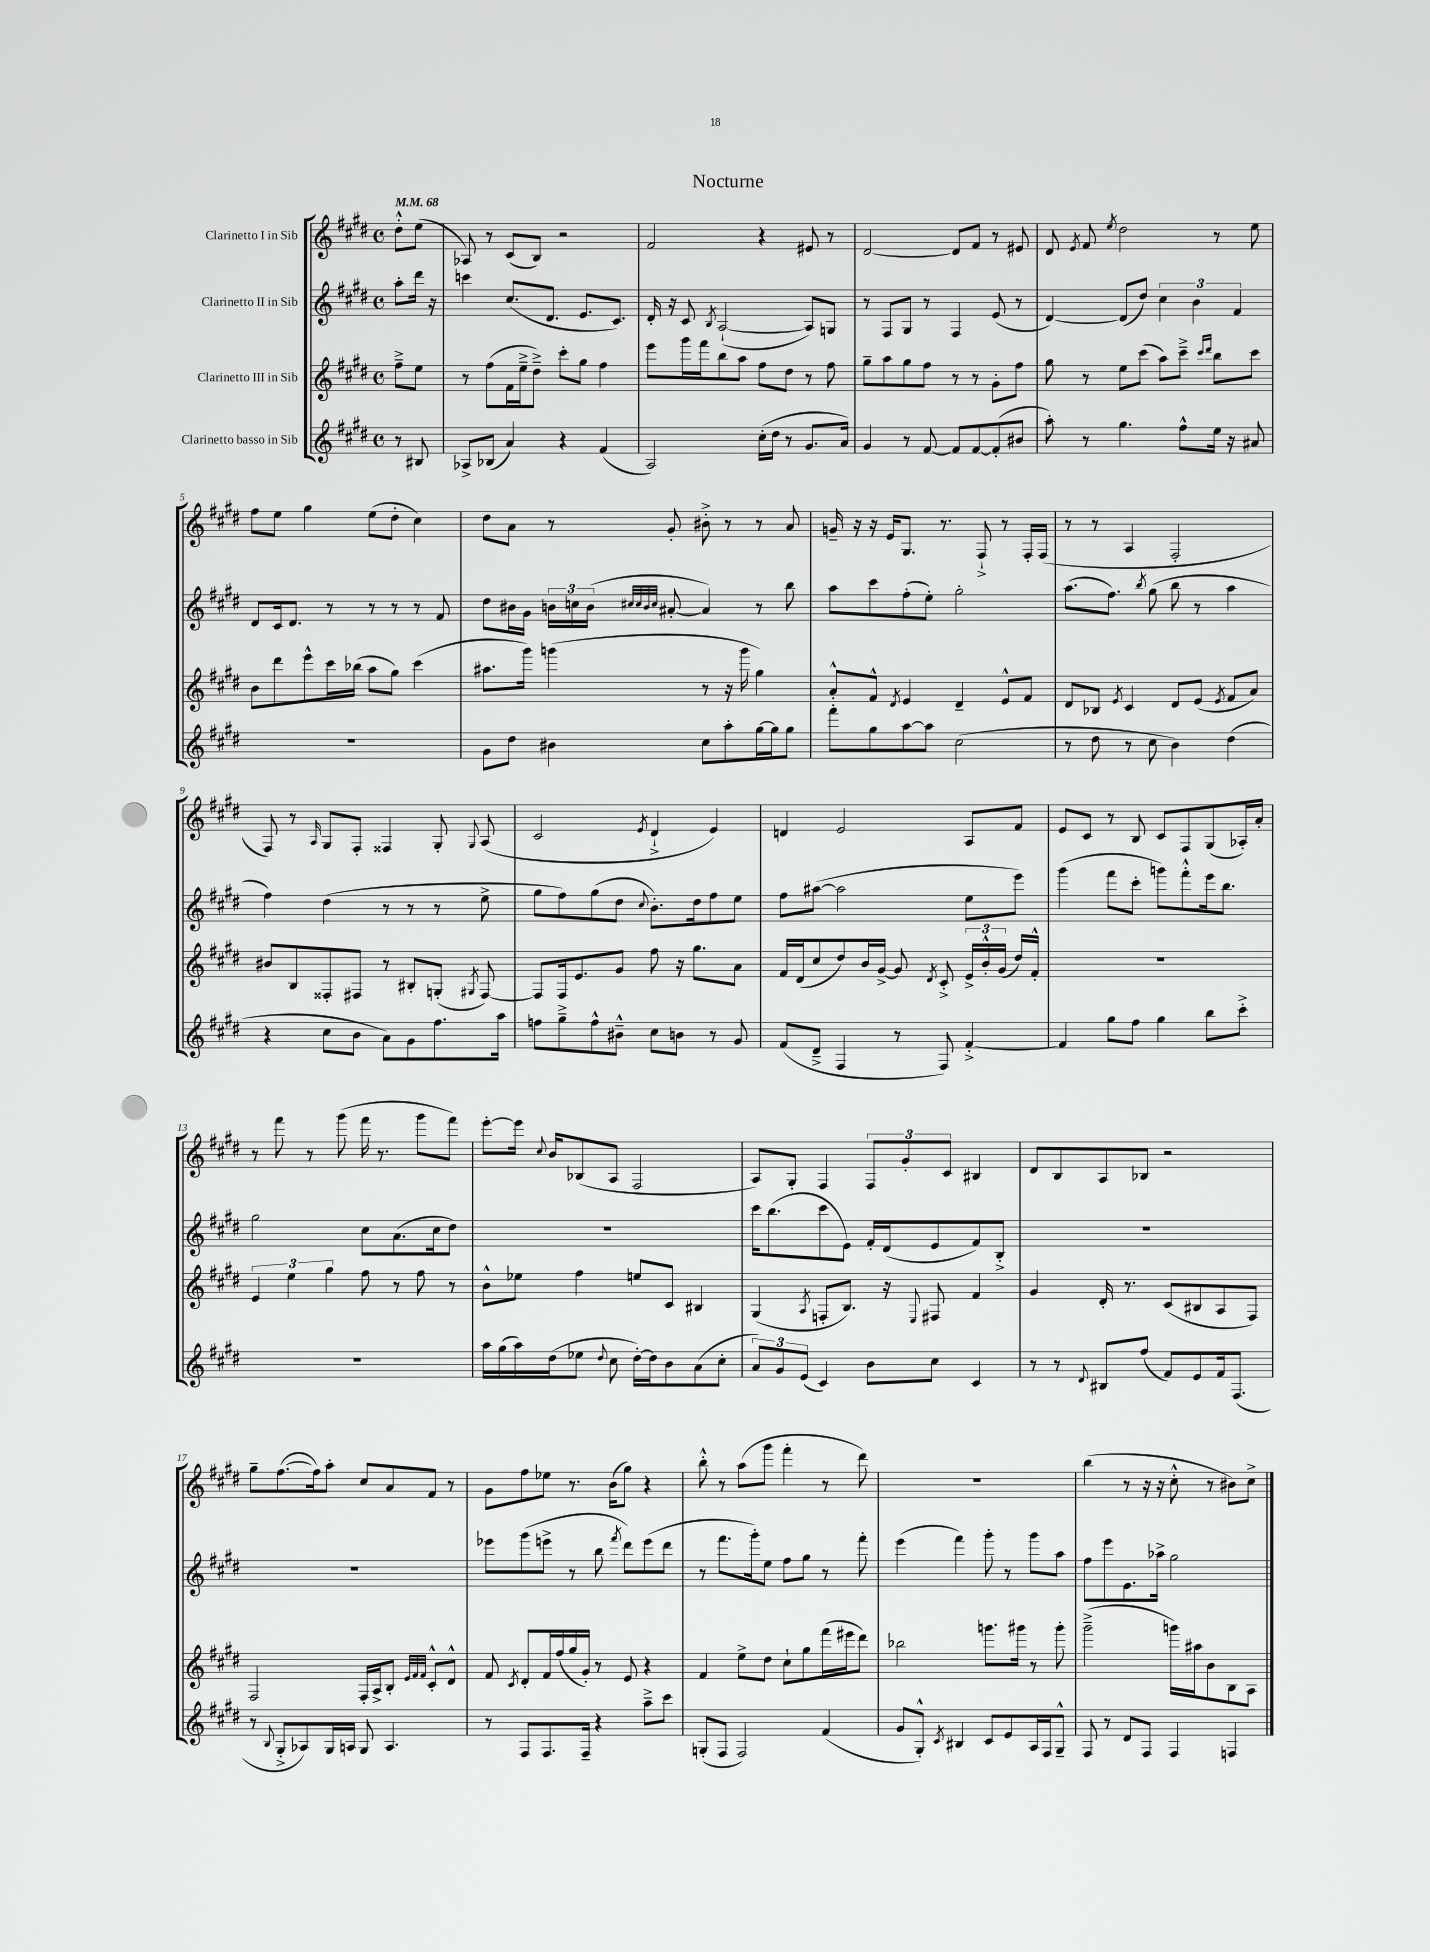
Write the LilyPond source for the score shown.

\header { title = "Nocturne" }
<<
\new StaffGroup <<
\new Staff = "s0" \with { instrumentName = "Clarinetto I in Sib" } {
    \clef treble \key e \major \defaultTimeSignature \time 4/4 \partial 4 \tempo 4 = 68
    \autoBeamOff dis''8[-.-^ e''8]( |
    aes8) r8 cis'8[( b8]) r2 |
    fis'2 r4 eis'8 r8 |
    dis'2~ dis'8[ fis'8] r8 eis'8 |
    dis'8 \acciaccatura { e'8 } fis'8 \acciaccatura { e''8 } dis''2 r8 e''8 |
    fis''8[ e''8] gis''4 e''8[( dis''8]-. cis''4) |
    dis''8[ a'8] r8 gis'8-. bis'8-.-> r8 r8 a'8 |
    g'16-- r16 r16 e'16[ gis8.] r8. fis8-!-> r8 fis16[-. fis16]( |
    r8 r8 a4 fis2-. |
    fis8) r8 \grace { a16 } gis8[ fis8]-. fisis4 gis8-. \appoggiatura { gis8 } a8( |
    cis'2 \acciaccatura { e'8 } dis'4-!-> e'4) |
    d'4 e'2 a8[ fis'8] |
    e'8[ cis'8] r8 b8 cis'8[ fis8 gis8( aes16-.) a'16]-. |
    r8 fis'''8 r8 gis'''8( fis'''16 r8. gis'''8[ fis'''8]) |
    e'''8[~-. e'''16] \appoggiatura { cis''8 } b'16[ bes8( a8] fis2 |
    a8[) gis8]-. fis4 \tuplet 3/2 { fis8[ gis'8-. cis'8] } bis4 |
    dis'8[ b8 a8 bes8] r2 |
    gis''8[-- fis''8.~( fis''16) a''8]-. cis''8[ a'8 fis'8] r8 |
    gis'8[ fis''8 ees''8] r8. b'16[( gis''8]) r4 |
    b''8-.-^ r8 a''8[( gis'''8] fis'''4-. r8 dis'''8) |
    R1 |
    b''4( r8 r16 r16 cis''8-.-^ r8 bis'8[) cis''8]-> \bar "|." |
}
\new Staff = "s1" \with { instrumentName = "Clarinetto II in Sib" } {
    \clef treble \key e \major \defaultTimeSignature \time 4/4 \partial 4
    \autoBeamOff a''8[-. dis'''16] r16 |
    c'''4 cis''8.[( dis'8.] e'8.[ cis'8.]) |
    dis'16-. r16 cis'8 \acciaccatura { b8 } a2~-!( a8[) g8] |
    r8 fis8[ gis8] r8 fis4 e'8( r8 |
    dis'4~) dis'8[( dis''8]) \tuplet 3/2 { cis''4 b'4 fis'4 } |
    dis'8[ cis'16 dis'8.] r8 r8 r8 r8 fis'8 |
    dis''8[ bis'16 gis'16] \tuplet 3/2 { b'16[ c''16 b'16]( } \grace { cis''32[ cis''32 b'32 cis''32] } ais'8~-. ais'4) r8 b''8 |
    a''8[ cis'''8 fis''8-.( e''8]-.) gis''2-. |
    a''8.[( fis''8.]) \acciaccatura { b''8 } gis''8( b''8 r8 a''4 |
    fis''4) dis''4( r8 r8 r8 e''8-> |
    gis''8[ fis''8) gis''8( dis''8] \appoggiatura { cis''8 } b'8.[-.) dis''16 fis''8 e''8] |
    fis''8[ ais''8]~( ais''2 e''8[ e'''8]) |
    gis'''4( fis'''8[ cis'''8]-. g'''8[) fis'''8-.-^ e'''16 b''8.] |
    gis''2 cis''8[ a'8.( cis''16 dis''8]) |
    R1 |
    cis'''16[ b''8.( cis'''8 e'8]) fis'16[-. dis'16( e'8 fis'8) b8]-.-> |
    R1 |
    R1 |
    ees'''8[ gis'''8( e'''8]-> r8 b''8 \acciaccatura { fis'''8 } dis'''8[) e'''8( dis'''8] |
    r8 fis'''8.[ gis'''16-.) e''8] fis''8[ gis''8] r8 fis'''8-. |
    e'''4( fis'''4) gis'''8-. r8 gis'''8[ a''8] |
    fis''8[ e'''8 e'8. aes''16]-> gis''2 \bar "|." |
}
\new Staff = "s2" \with { instrumentName = "Clarinetto III in Sib" } {
    \clef treble \key e \major \defaultTimeSignature \time 4/4 \partial 4
    \autoBeamOff fis''8[---> e''8] |
    r8 fis''8[( fis'16 e''16---> dis''8]--->) cis'''8[-. gis''8] fis''4 |
    e'''8[ gis'''16 fis'''16 b''8 a''8] fis''8[ dis''8] r8 fis''8 |
    gis''8[-- a''8 gis''8 fis''8] r8 r8 gis'8[-. fis''8] |
    gis''8 r8 e''8[ cis'''8]( a''8[) cis'''8]---> \grace { cis'''16[ dis'''16] } b''8[ cis'''8] |
    b'8[ dis'''8 e'''8-^ cis'''16 bes''16]( a''8[ gis''8]) cis'''4( |
    ais''8.[ gis'''16]) g'''4( r8 r16 g'''16 gis''4) |
    a'8[-.-^ fis'8]-^ \acciaccatura { dis'8 } e'4 dis'4-- e'8[-^ fis'8] |
    dis'8[ bes8] \acciaccatura { e'8 } cis'4 dis'8[ e'8]( \acciaccatura { e'8 } fis'8[ a'8]) |
    bis'8[ b8 fisis8-. fis8] r8 bis8[-. g8]-.( \acciaccatura { gis8 } fis8~) |
    fis8[ fis16 e'8. gis'8] fis''8 r16 gis''8.[ a'8] |
    fis'16[ dis'16( cis''8 dis''8) b'16 gis'16]~-> gis'8 \acciaccatura { dis'8 } cis'8-.-> \tuplet 3/2 { e'16[-> b'16-.-^ gis'16]( } dis''16[) fis'16]-.-^ |
    R1 |
    \tuplet 3/2 { e'4 e''4 gis''4 } fis''8 r8 fis''8 r8 |
    b'8[-^ ees''8] fis''4 e''8[ cis'8] bis4 |
    gis4( \acciaccatura { a8 } f8[-. b8.]) r16 \appoggiatura { e8 } fis8 fis'4 |
    gis'4 dis'16-. r8. cis'8[( bis8 a8 fis8]) |
    fis2 fis16[-. a16-> b8]-. \grace { e'32[ fis'32 fis'32] } cis'8[-.-^ dis'8]-^ |
    fis'8 \acciaccatura { cis'8 } dis'8[-. fis'16 fis''16( gis''16 gis'16]-.) r8 e'8 r4 |
    fis'4 e''8[-> dis''8] cis''8[-! gis''8 fis'''16( eis'''16 dis'''8]) |
    bes''2 g'''8.[ gis'''16] r8 gis'''8-. |
    gis'''2--->( g'''16[) ais''16 b'8 b8 a8] \bar "|." |
}
\new Staff = "s3" \with { instrumentName = "Clarinetto basso in Sib" } {
    \clef treble \key e \major \defaultTimeSignature \time 4/4 \partial 4
    \autoBeamOff r8 bis8 |
    aes8[-> bes8]( a'4) r4 fis'4( |
    a2) cis''16[-.( dis''16] r8 gis'8.[ a'16]) |
    gis'4 r8 fis'8~ fis'8[ fis'8~ fis'8-.( bis'8] |
    a''8-.) r8 gis''4. fis''8[-^ e''16] r16 ais'8 |
    R1 |
    gis'8[ dis''8] bis'4 cis''8[ a''8-. gis''16~ gis''16 gis''8] |
    fis'''8[-. gis''8 a''8~ a''8] cis''2( |
    r8 dis''8 r8 cis''8 b'4) dis''4( |
    r4 cis''8[ b'8] a'8[) gis'8 fis''8. a''16] |
    f''8[ gis''8---> f''8-^ bis'8]---^ cis''8[ b'8] r8 gis'8 |
    fis'8[( dis'8]---> fis4 r8 fis8) fis'4~-.-> |
    fis'4 gis''8[ fis''8] gis''4 b''8[ cis'''8]-.-> |
    R1 |
    a''16[ gis''16( a''16) dis''16( ees''8] \appoggiatura { dis''8 } cis''8 dis''16[~-.) dis''16 b'8 a'8( cis''8]-. |
    \tuplet 3/2 { a'8[) gis'8 e'8]( } cis'4) b'8[ cis''8] cis'4 |
    r8 r8 \appoggiatura { dis'8 } bis8[ fis''8]( fis'8[) e'8 fis'16 fis8.]( |
    r8 \appoggiatura { b8 } gis8[-.-> aes8) gis16 a16] gis8 a4. |
    r8 fis8[ fis8. fis16]-- r4 a''8[---> cis'''8] |
    g8[-.( fis8] fis2) fis'4( |
    gis'8[ gis8]-.-^) \acciaccatura { cis'8 } bis4 cis'8[ e'8 a16 fis16 gis8]---^ |
    fis8 r8 dis'8[ fis8] fis4 f4 \bar "|." |
}
>>
>>
